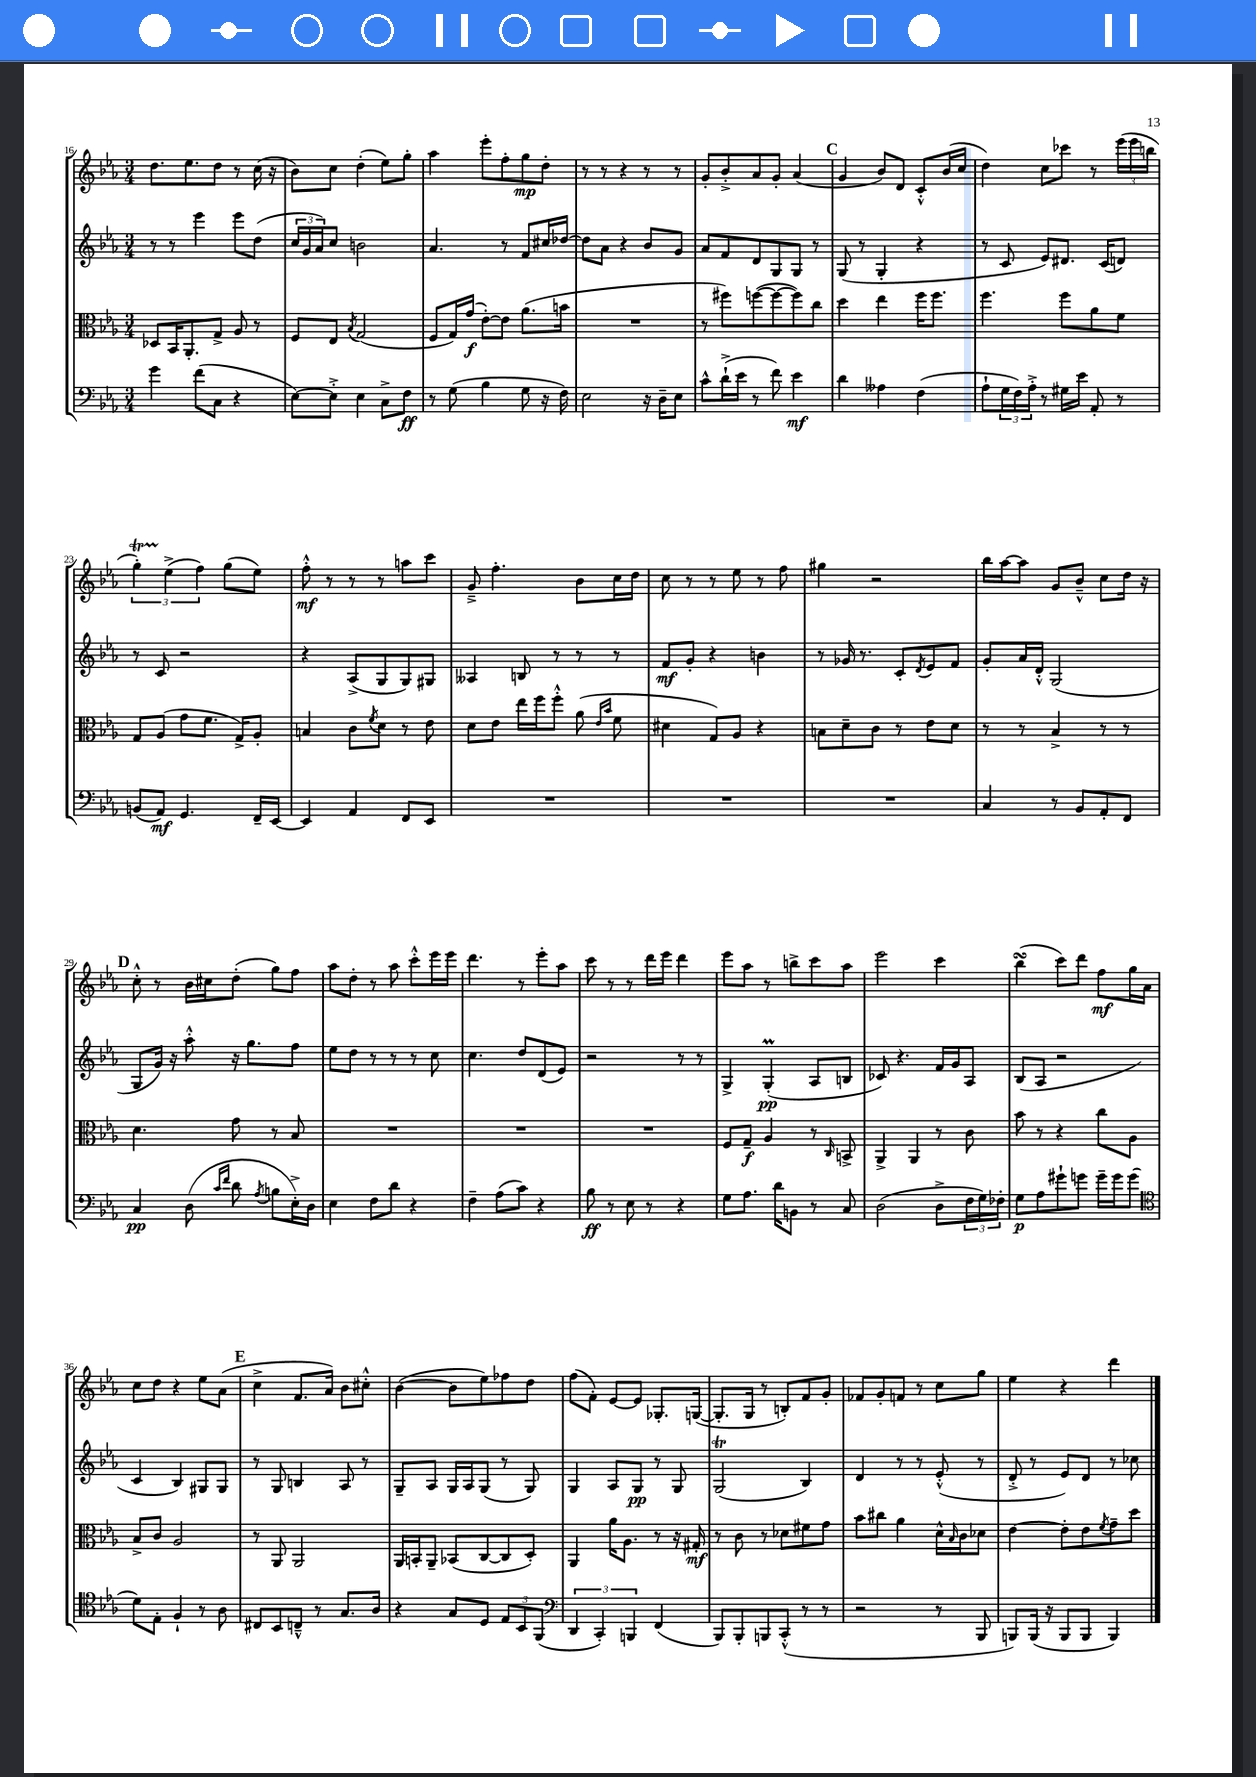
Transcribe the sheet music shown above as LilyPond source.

<<
\new StaffGroup <<
\new Staff = "s0" {
    \clef treble \key ees \major \numericTimeSignature \time 3/4
    d''8. ees''8. d''8 r8 c''16( r16 |
    bes'8) c''8 d''4-.( ees''8) g''8-. |
    aes''4 ees'''8-. f''8-. g''8\mp d''8-. |
    r8 r8 r4 r8 r8 |
    g'8-. bes'8-.-> aes'8 g'8-. aes'4( |
    \mark \markup { \bold "C" } g'4 bes'8) d'8 c'8-.-^ bes'16( c''16 |
    d''4) c''8 ces'''8 r8 \tuplet 3/2 { ees'''16( ees'''16 b''16 } |
    \tuplet 3/2 { g''4-.\startTrillSpan) ees''4->\stopTrillSpan( f''4) } g''8( ees''8) |
    f''8-.-^\mf r8 r8 r8 a''8 c'''8 |
    g'8---> f''4.-. bes'8 c''16 d''16 |
    c''8 r8 r8 ees''8 r8 f''8 |
    gis''4 r2 |
    bes''16 aes''16~ aes''8 g'8 bes'8---^ c''8 d''16 r16 |
    \mark \markup { \bold "D" } c''8-.-^ r8 bes'16 cis''16 d''8-.( g''8) f''8 |
    aes''8 d''8-. r8 aes''8 c'''8-.-^ ees'''16 ees'''16 |
    d'''4. r8 ees'''8-. aes''8 |
    c'''8 r8 r8 d'''16 ees'''16 d'''4 |
    ees'''8 aes''8 r8 b''8-> c'''8 aes''8 |
    ees'''2 c'''4 |
    bes''4\turn( c'''8) d'''8 f''8\mf g''16 aes'16 |
    c''8 d''8 r4 ees''8 aes'8( |
    \mark \markup { \bold "E" } c''4-> f'8. aes'16) bes'8 cis''8-.-^ |
    bes'4~( bes'8 ees''8) fes''8 d''8 |
    f''8( f'8-.) ees'8~ ees'8 ges8.-. g16~( |
    g8.-. g16 r8 b8-.) f'8 g'8-. |
    fes'8 g'8-. f'8 r8 c''8 g''8 |
    ees''4 r4 d'''4 \bar "|." |
}
\new Staff = "s1" {
    \clef treble \key ees \major \numericTimeSignature \time 3/4
    r8 r8 ees'''4 ees'''8 d''8( |
    \tuplet 3/2 { c''16 g'16 aes'16) } c''8 b'2 |
    aes'4. r8 f'8 cis''16 des''16~ |
    des''8 aes'8 r4 bes'8 g'8 |
    aes'8 f'8 d'8 g8 g8 r8 |
    \mark \markup { \bold "C" } g8( r8 g4-. r4 |
    r8 c'8 ees'8) dis'8. c'16( d'8) |
    r8 c'8 r2 |
    r4 aes8->( g8 g8) gis8 |
    aeses4 b8 r8 r8 r8 |
    f'8\mf g'8-. r4 b'4 |
    r8 ges'16 r8. c'8-. \acciaccatura { d'8 } ees'8 f'8 |
    g'8-. aes'16 d'16-.-^ g2( |
    \mark \markup { \bold "D" } g8 g'16) r16 aes''8-.-^ r16 g''8. f''8 |
    ees''8 d''8 r8 r8 r8 c''8 |
    c''4. d''8 d'8( ees'8) |
    r2 r8 r8 |
    g4-> g4-.\prall\pp( aes8 b8 |
    ces'8) r4. f'16 g'16 aes8 |
    bes8( aes8 r2 |
    c'4 bes4) gis8 gis8 |
    \mark \markup { \bold "E" } r8 g8 b4 aes8 r8 |
    g8-- aes8 g16 aes16 g8( r8 g8) |
    g4 aes8 g8\pp r8 g8 |
    g2\trill( bes4) |
    d'4 r8 r8 ees'8-.-^( r8 |
    d'8-.-> r8 ees'8) d'8 r8 ces''8 \bar "|." |
}
\new Staff = "s2" {
    \clef alto \key ees \major \numericTimeSignature \time 3/4
    des8 bes,16 aes,8.-. g8-> aes8 r8 |
    f8 ees8 \acciaccatura { bes8 } g2( |
    f8 g16) g'16\f( ees'8~-.) ees'8 aes'8.( b'16 |
    R2. |
    r8 fis''8) f''8~( f''8~ f''8) c''8 |
    \mark \markup { \bold "C" } d''4 ees''4 f''16 f''8. |
    f''4. f''8 aes'8 f'8 |
    g8 aes8( g'8 f'8. g16->) aes8-. |
    b4 c'8 \acciaccatura { f'8 } d'8 r8 ees'8 |
    d'8 ees'8 ees''16 f''16 f''8-.-^ aes'8( \grace { ees'16 bes'16 } f'8 |
    dis'4 g8) aes8 r4 |
    b8 d'8-- c'8 r8 ees'8 d'8 |
    r8 r8 bes4-> r8 r8 |
    \mark \markup { \bold "D" } d'4. g'8 r8 bes8 |
    R2. |
    R2. |
    R2. |
    f8 g8--\f aes4 r8 \grace { c16 } b,8-> |
    aes,4-> aes,4 r8 c'8 |
    bes'8 r8 r4 c''8 aes8 |
    bes8-> c'8 aes2 |
    \mark \markup { \bold "E" } r8 aes,8 aes,2 |
    aes,16 b,16-. aes,8-- bes,8( c8~ c8 d8-.) |
    aes,4 aes'16 aes8. r8 r16 gis16-.\mf |
    r8 c'8 r8 des'8 fis'8 g'8 |
    bes'8 cis''8 aes'4 d'16-^ \grace { bes16 } c'16 des'8 |
    ees'4~ ees'8-. ees'8 \acciaccatura { f'8 } g'8-- d''8 \bar "|." |
}
\new Staff = "s3" {
    \clef bass \key ees \major \numericTimeSignature \time 3/4
    g'4 f'8( c8 r4 |
    ees8~) ees8-.-> ees4 c8-> f8\ff |
    r8 g8( bes4 g8 r16 f16) |
    ees2 r16 d16-- ees8 |
    c'8-^ d'16-!->( ees'16 r8 f'8) ees'4\mf |
    \mark \markup { \bold "C" } d'4 aeses4 f4( |
    aes8-! \tuplet 3/2 { g16 f16) aes16-.-> } r8 gis16 ees'16 aes,8-. r8 |
    b,8( aes,8\mf) g,4. f,16-- ees,16~ |
    ees,4 aes,4 f,8 ees,8 |
    R2. |
    R2. |
    R2. |
    c4 r8 bes,8 aes,8-. f,8 |
    \mark \markup { \bold "D" } c4\pp d8( \grace { c'16 f'16 } d'8 \acciaccatura { aes8 } b8 ees16-.->) d16 |
    ees4 f8 d'8 r4 |
    f4-- aes8( c'8) r4 |
    bes8\ff r8 ees8 r8 r4 |
    g8 aes8. d'16 b,8 r8 c8 |
    d2( d8-> \tuplet 3/2 { f16 g16) fes16-. } |
    g8\p aes8 gis'8-! g'8 g'16-- g'16 g'8( |
    \clef tenor d'8) ees8-. f4-! r8 aes8 |
    \mark \markup { \bold "E" } cis8 bes,8 c8---^ r8 g8. aes16 |
    r4 g8 d8 \tuplet 3/2 { ees8 bes,8 f,8( } |
    \clef bass \tuplet 3/2 { d,4 c,4-.) b,,4 } f,4( |
    bes,,8) bes,,8-. b,,8 c,8-.-^( r8 r8 |
    r2 r8 bes,,8 |
    b,,8) b,,16( r16 b,,8 b,,8 b,,4) \bar "|." |
}
>>
>>
\layout { \context { \Score currentBarNumber = #16 } }
